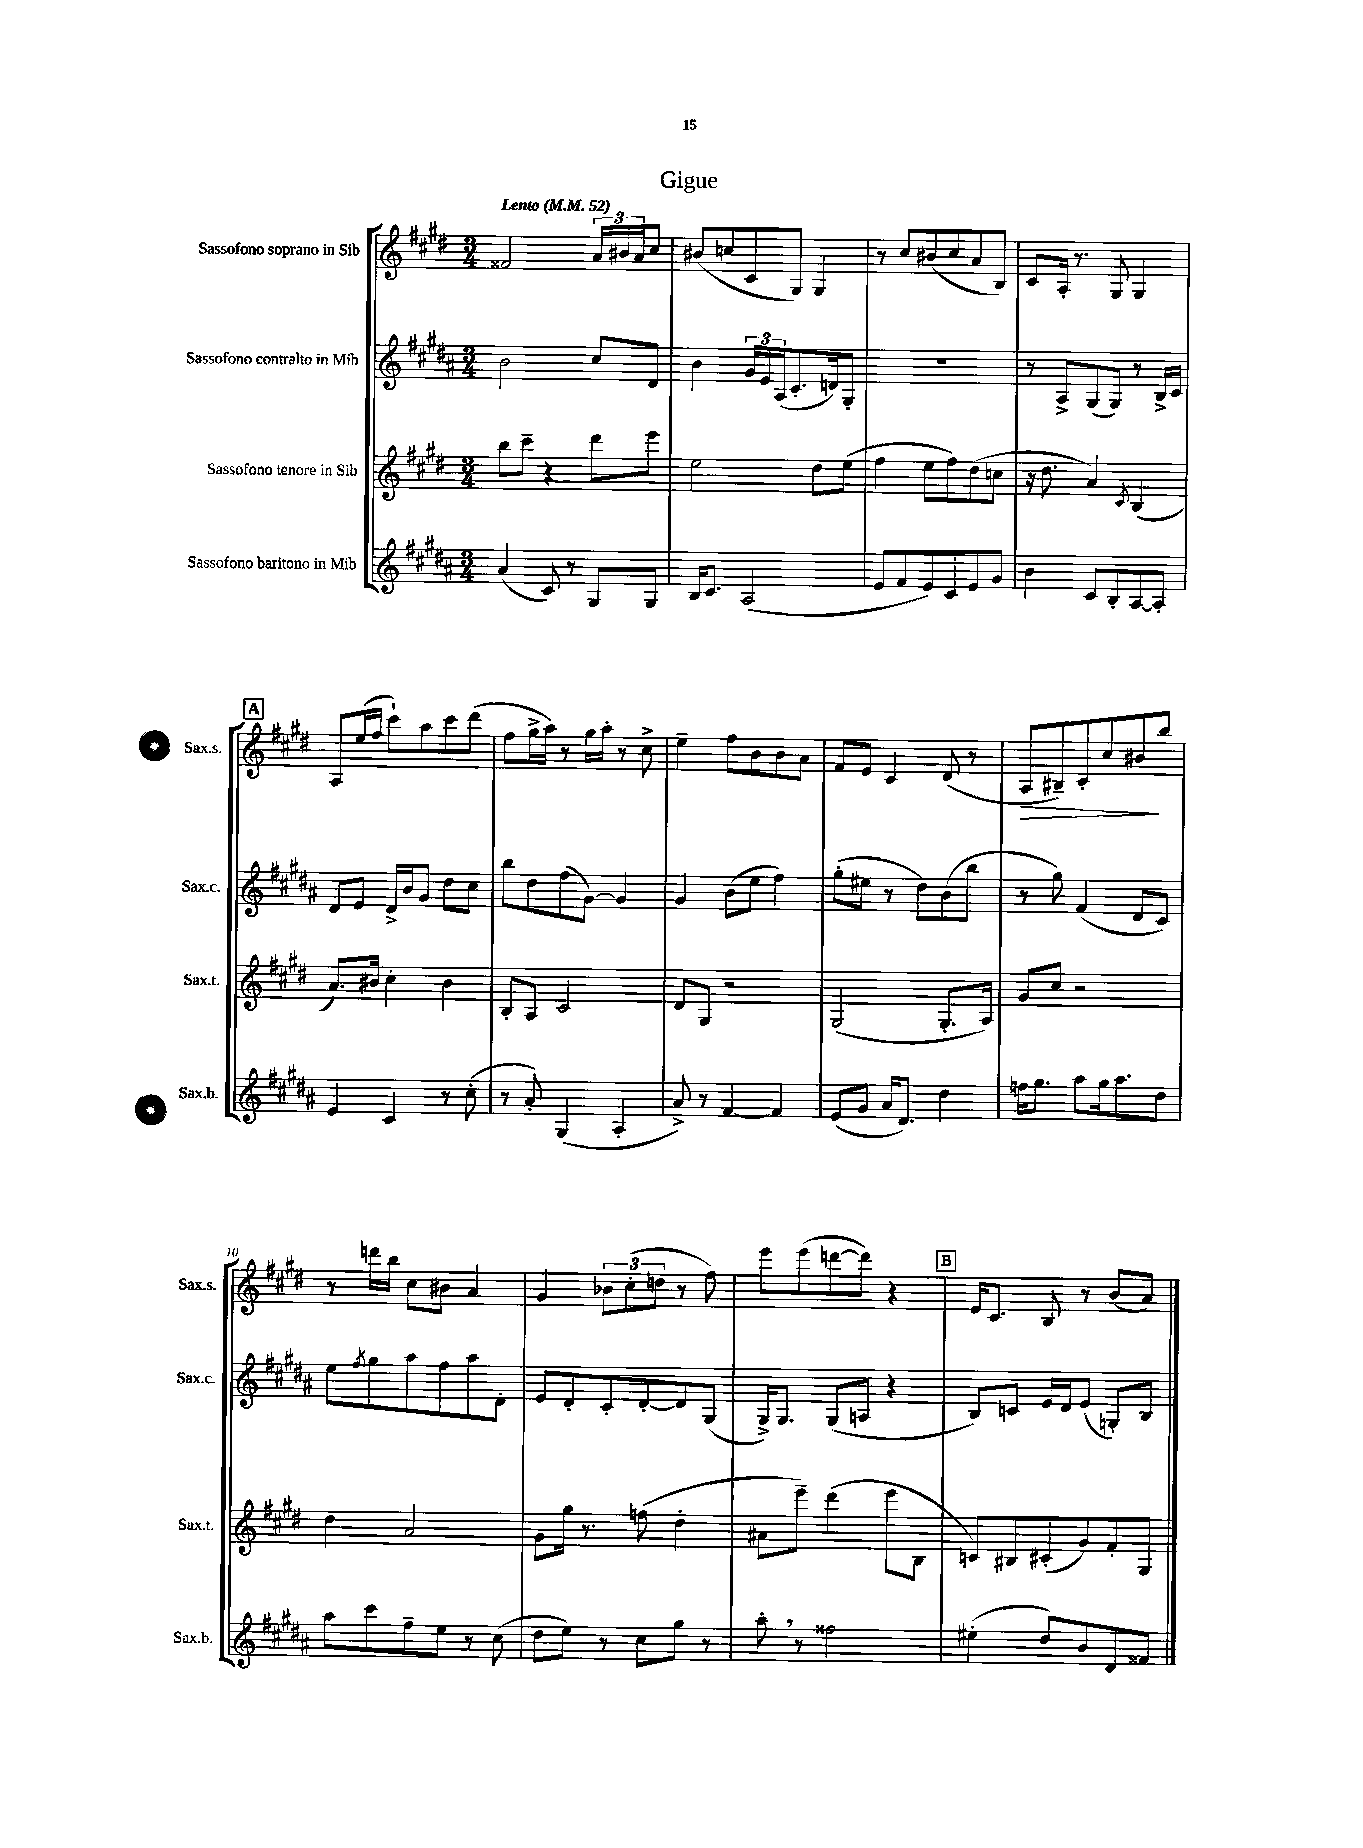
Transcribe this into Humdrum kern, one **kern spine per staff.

**kern	**kern	**kern	**kern
*staff4	*staff3	*staff2	*staff1
*clefG2	*clefG2	*clefG2	*clefG2
*k[f#c#g#d#a#]	*k[f#c#g#d#]	*k[f#c#g#d#a#]	*k[f#c#g#d#]
*M3/4	*M3/4	*M3/4	*M3/4
*MM52	*MM52	*MM52	*MM52
(4a#	8bb	2b	2f##
.	8ccc#~	.	.
8c#)	4r	.	.
8r	.	.	.
8G#	8ddd#	8cc#	24a
.	.	.	24b#
.	.	.	24a
8G#	8eee	8d#	8cc#
=	=	=	=
16B	2ee	4b	(8b#
8.c#	.	.	.
.	.	.	8cc
(2A#	.	24g#	8c#
.	.	24e	.
.	.	(24A#	.
.	.	8.c#'	8G#)
.	8dd#	.	4G#
.	.	16d)	.
.	(8ee	8G#'	.
=	=	=	=
8e	4ff#	2.r	8r
8f#	.	.	8cc#
8e)	8ee	.	(8b#
8c#	8ff#)	.	8cc#
8e	(8dd#	.	8a
8g#	8cc	.	8B)
=	=	=	=
4b	16r	8r	8c#
.	8.dd#	.	.
.	.	8A#^	16A'
.	.	.	8.r
8c#	4a)	(8G#	.
8B'	.	8G#)	8G#
.	8qc#	.	.
[8A#	(4B	8r	4G#
8A#']	.	16B^	.
.	.	16c#	.
=	=	=	=
4e	8.a)	8d#	8A
.	.	8e	(16ee
.	16b#	.	16ff#
4c#	4cc#'	16d#^	8ccc#`)
.	.	16b	.
.	.	8g#	8aa
8r	4b#	8dd#	8ccc#
(8cc#'	.	8cc#	(8ddd#
=	=	=	=
8r	8B'	8bb	8ff#
8a#')	8A	8dd#	16gg#^
.	.	.	16aa)
(4G#	2c#	(8ff#	8r
.	.	[8g#)	16gg#
.	.	.	16aa'
4A#'	.	4g#]	8r
.	.	.	8cc#^
=	=	=	=
8a#^)	8d#	4g#	4ee~
8r	8G#	.	.
[4f#	2r	(8b	8ff#
.	.	8ee	8b
4f#]	.	4ff#)	8b
.	.	.	8a
=	=	=	=
(8e	(2G#	(8gg#'	8f#
8g#	.	8ee#	8e
16a#	.	8r	4c#
8.d#)	.	.	.
.	.	8dd#)	.
4dd#	8.G#'	(8b	(8d#
.	.	8bb	8r
.	16A)	.	.
=	=	=	=
16ff	8g#	8r	8A
8.gg#	.	.	.
.	8cc#	8gg#)	8B#~)
8aa#	2r	(4f#	8c#'
16gg#	.	.	8cc#
8.aa#	.	.	.
.	.	8d#	8b#
8dd#	.	8c#)	8bb
=	=	=	=
8aa#	4dd#	8ee	8r
.	.	8qff#	.
8ccc#	.	8gg#	16ddd
.	.	.	16bb
8ff#~	2a	8aa#	8cc#
8ee	.	8ff#	8b#
8r	.	8aa#	4a
(8cc#	.	8d#'	.
=	=	=	=
8dd#	8g#	8e	4g#
8ee)	16gg#	8d#'	.
.	8.r	.	.
8r	.	8c#'	12b-
.	.	.	(12cc#'
8cc#	(8ff	[8d#'	.
.	.	.	12dd
8gg#	4dd#'	8d#]	8r
8r	.	(8G#	8ff#)
=	=	=	=
8aa#'	8a#	16G#^)	8eee
.	.	8.G#	.
8r	8eee~)	.	(8eee
2ff##	(4ddd#	(8G#	[8ddd
.	.	8A	8ddd])
.	8eee	4r	4r
.	8B	.	.
=	=	=	=
(4ee#'	8c)	8B)	16e
.	.	.	8.c#
.	8B#	8c	.
8dd#)	(8c#'	16e	8B
.	.	16d#	.
8b	8g#)	(8e	8r
8d#	8f#'	8G')	(8b
8f##	8G#	8B	8a)
==	==	==	==
*-	*-	*-	*-
